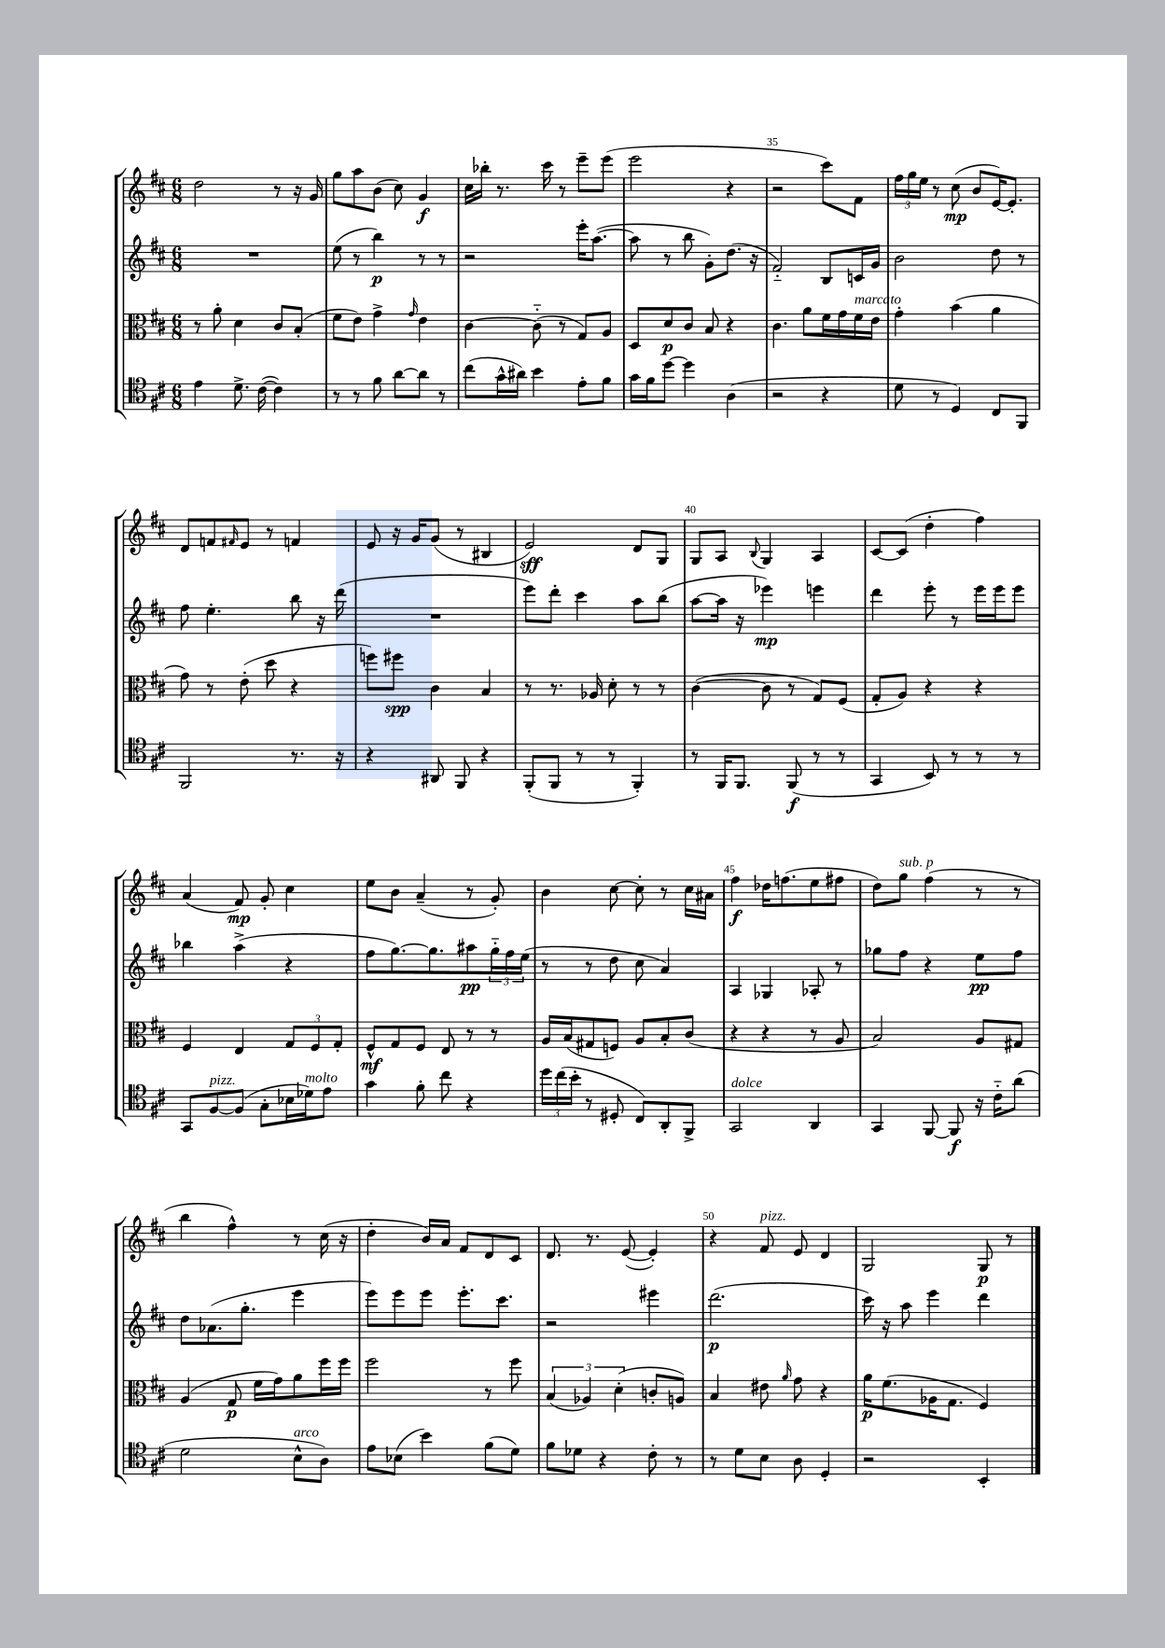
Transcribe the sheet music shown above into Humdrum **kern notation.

**kern	**kern	**kern	**kern
*staff4	*staff3	*staff2	*staff1
*clefC4	*clefC3	*clefG2	*clefG2
*k[f#c#]	*k[f#c#]	*k[f#c#]	*k[f#c#]
*M6/8	*M6/8	*M6/8	*M6/8
4e	8r	2.r	2dd
.	8a'	.	.
8.d^	4d	.	.
([16c#	.	.	.
4c#])	8c#	.	8r
.	(8B'	.	16r
.	.	.	16g
=	=	=	=
8r	8f#	(8ee	8gg
8r	8e)	8r	8aa
8f#	4g^	4bb)	(8b
[8a	.	.	8cc#)
.	16qqg	.	.
8a]	4e	8r	4g
8r	.	8r	.
=	=	=	=
(8cc#	[4c#	2r	16cc#
.	.	.	16bb-'
16g^^	.	.	8.r
16a#)	.	.	.
4b	(8c#'~]	.	.
.	.	.	16ccc#
.	8r	.	8r
8e'	8G)	16eee'	8eee~
.	.	([8.aa	.
8f#	8A	.	(8eee
=	=	=	=
16g	8D	8aa]	2eee
16f#	.	.	.
[8dd	8d	8r	.
4dd]	8c#	8bb	.
.	8B	8g')	.
(4A	4r	(8.dd	4r
.	.	16r	.
=	=	=	=
2r	4.c#	2f#'~)	2r
.	8a	.	.
4r	16f#	8B	8ccc#)
.	16g	.	.
.	16f#	16c	8f#
.	16e	16g	.
=	=	=	=
8d	4g'	2b	24ff#
.	.	.	24gg
.	.	.	24ee
8r	.	.	8r
4D)	(4b	.	(8cc#
.	.	.	8b
8C#	4a	8dd	[16e)
.	.	.	8.e']
8FF#	.	8r	.
=	=	=	=
2FF#	8g)	8ff#	8d
.	8r	4.ee'	8f
.	.	.	16qqf#
.	(8e'	.	8e
.	8dd	.	8r
8.r	4r	8bb	4f
.	.	16r	.
16r	.	(16ddd	.
=	=	=	=
4r	8ff)	2.r	8e
.	8ff#	.	16r
.	.	.	16g
8AA#	4c#	.	(8g
8FF#	.	.	8r
4r	4B	.	4B#
=	=	=	=
(8FF#'	8r	8eee)	2e)
8FF#	8.r	8ddd'	.
8r	.	4ccc#	.
.	16A-	.	.
8r	8d'	.	.
4FF#')	8r	8aa	8d
.	8r	(8bb	8G
=	=	=	=
8r	([4c#	[8aa	8G
16FF#	.	16aa]	8A
8.FF#	.	16r	.
.	.	.	8qqB
.	8c#]	4eee-)	4G
(8FF#	8r	.	.
8r	8G)	4eee	4A
8r	(8F#	.	.
=	=	=	=
4GG	8G'	4ddd	[8c#
.	8A)	.	(8c#]
8BB)	4r	8eee'	4dd'
8r	.	8r	.
8r	4r	16eee	4ff#)
.	.	16eee	.
8r	.	8eee	.
=	=	=	=
8GG	4F#	4bb-	(4a
[8F#	.	.	.
(8F#]	4E	(4aa^	8f#)
8G'	.	.	8g'
16B-	12G	4r	4cc#
16d-)	.	.	.
.	12F#	.	.
8e	.	.	.
.	12G'	.	.
=	=	=	=
4g	8F#^^	8ff#	8ee
.	8G	[8.gg)	8b
8f#'	8F#	.	(4a~
.	.	8.gg]	.
8cc#	8E	.	.
4r	8r	8aa#	8r
.	8r	24gg'~	8g')
.	.	24ff#	.
.	.	(24ee	.
=	=	=	=
24dd	16A	8r	4b
(24cc#	.	.	.
.	(16B	.	.
24b'	.	.	.
8r	8G#	8r	.
8D#'	8F)	8dd	[8cc#
8C#)	8A	8cc#	8cc#']
8AA'	8B'	4a)	8r
8FF#^	(8c#	.	16cc#
.	.	.	16a#
=	=	=	=
2GG	4r	4A	4ff#
.	4r	4G-	16dd-
.	.	.	(8.ff
4AA	8r	8A-'	8ee
.	8A	8r	8ff#
=	=	=	=
4GG	2B)	8gg-	8dd)
.	.	8ff#	8gg
[8FF#	.	4r	(4ff#
8FF#]	.	.	.
16r	8A	8ee	8r
16c#'~	.	.	.
(8a	8G#	8ff#	8r
=	=	=	=
2d	(4A	8dd	4bb
.	.	(8.a-	.
.	8G	.	4ff#^^)
.	.	8.gg'	.
.	16f#	.	.
.	16g)	.	.
8B^^	8a	4eee	8r
8A)	16ff#	.	(16cc#
.	16ff#	.	16r
=	=	=	=
8e	2ff#	8eee)	4dd'
(8B-	.	8eee	.
4b)	.	8eee	16b)
.	.	.	16a
.	.	8.eee'	8f#
(8f#	8r	.	8d
.	.	8.ccc#	.
8d)	8ff#	.	8c#
=	=	=	=
8f#	(6B	2r	8.d
8d-	.	.	.
.	6A-)	.	.
.	.	.	8.r
4r	.	.	.
.	(6d'	.	.
.	.	.	([8e
8c#'	8c'	4eee#	4e'])
8r	8A)	.	.
=	=	=	=
8r	4B	(2.ddd	4r
8d	.	.	.
8B	8e#	.	8f#
.	16qqa	.	.
8A	8g	.	8e
4D'	4r	.	4d
=	=	=	=
2r	16a	16ccc#)	2G
.	(8.f#	16r	.
.	.	8aa	.
.	16A-	4eee	.
.	8.G	.	.
4BB'	4F#)	4ddd	8G
.	.	.	8r
==	==	==	==
*-	*-	*-	*-
